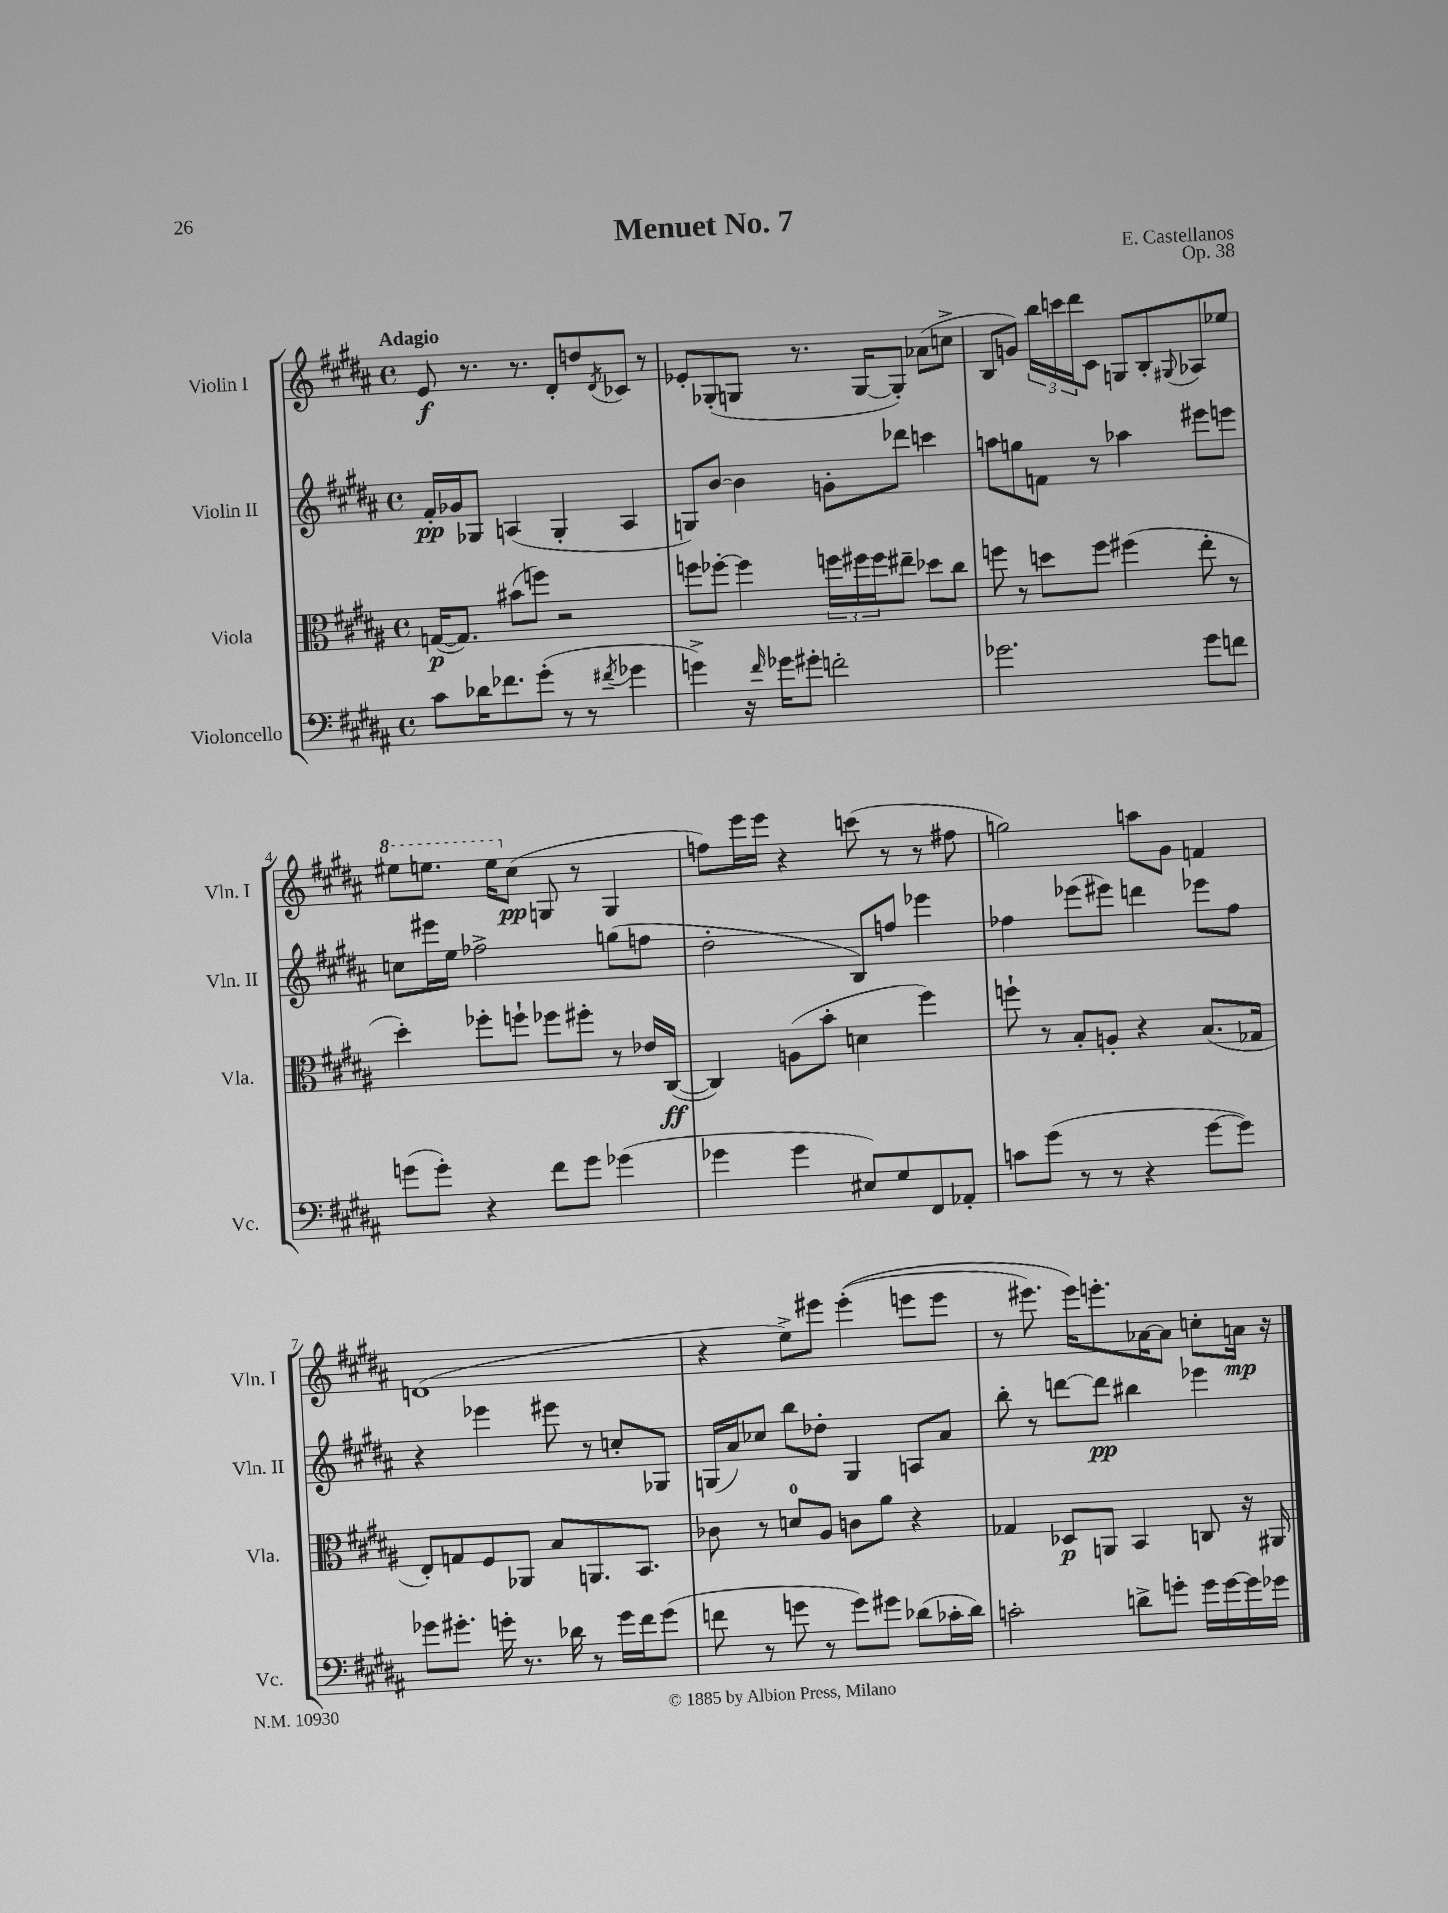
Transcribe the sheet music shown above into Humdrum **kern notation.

**kern	**kern	**kern	**kern
*staff4	*staff3	*staff2	*staff1
*clefF4	*clefC3	*clefG2	*clefG2
*k[f#c#g#d#a#]	*k[f#c#g#d#a#]	*k[f#c#g#d#a#]	*k[f#c#g#d#a#]
*M4/4	*M4/4	*M4/4	*M4/4
*met(c)	*met(c)	*met(c)	*met(c)
8c#	([16G	16f#'	8e
.	8.G])	16g-	.
16d-	.	8G-	8.r
8.f-	.	.	.
.	(8b#	(4A	.
.	.	.	8.r
(8g#'	8ff)	.	.
8r	2r	4G-'	8d#'
8r	.	.	8dd
8qf#	.	.	8qd#
4g-	.	4A	8c-
.	.	.	8r
=	=	=	=
4g^)	8ff	8G)	8e-'
.	[8ff-'	[8b	(8G-'
16r	4ff-]	4b]	8G
16qqf#	.	.	.
16g-	.	.	.
8g#'	.	.	8.r
2f'	24ff	8g'	.
.	24ff#	.	.
.	.	.	[16G
.	24ff#	.	.
.	8ee#~	8ddd-	8G'])
.	8dd-	4ccc	(8a-
.	8cc#	.	8cc^
=	=	=	=
2.g-	8ff	8aa	8B
.	8r	8gg	8g)
.	8dd	8f	24bb
.	.	.	24ccc
.	.	.	24ddd#
.	8ff	8r	8c#
.	(4ff#	4aa-	8G
.	.	.	8B'
.	.	.	8qqG#
8g-	8ee'	8eee#	8A-
8f	8r	8eee	8ee-
=	=	=	=
(8g	4dd#')	8cc	8eee#
8g')	.	16eee#	8.eee
.	.	16ee	.
4r	8ff-'	2ff-^	.
.	.	.	16eee
.	8ff`	.	(8cc#
8f#	8ff-	.	8G
8g	8ff#'	.	8r
(4g-	8r	(8gg	4G
.	16e-	8ff	.
.	([16C#	.	.
=	=	=	=
4g-	4C#])	2dd#'	8ff)
.	.	.	16eee
.	.	.	16eee
4g-	(8A	.	4r
.	8b'	.	.
8E#)	4d	8B)	(8ccc
8G#	.	8ff	8r
8FF#	4ff#)	4eee-	8r
8AA-'	.	.	8ff#
=	=	=	=
8c	8ff`	4ff-	2gg)
(8g#	8r	.	.
8r	8B'	(8eee-	.
8r	8A'	8eee#)	.
4r	4r	4ddd	8aa
.	.	.	8g#
[8g#	(8.B	8eee-	4f
8g#])	.	8ff-	.
.	16G-	.	.
=	=	=	=
8g-	8E')	4r	(1d
8.g#'	8G	.	.
.	8F#	4eee-	.
16g'	.	.	.
8.r	8AA-	.	.
.	8B	8eee#	.
16d-	.	.	.
8r	8.AA	8r	.
16g	.	8cc'	.
16f#	8.BB	.	.
(8g	.	8G-	.
=	=	=	=
8f	8c-	(16G	4r
.	.	16a#)	.
8r	8r	8cc-	.
8g	8d	8bb	8ee^)
8r	8A#	8dd-'	8eee#
8g)	8c	4G	&((4eee#'
8g#	8a#	.	.
(8d-	4r	8A	8eee
16c-'	.	8a#	8eee
16d-)	.	.	.
=	=	=	=
2c'	4G-	8bb'	8r
.	.	8r	8.eee#)
.	8D-	[8ddd	.
.	.	.	16eee#&)
.	8AA	8ddd]	8.eee'
8d^	4BB	4bb#	.
.	.	.	[16a-
8g'	.	.	8a-]
16g	8C	4eee-	8cc'
[16g	.	.	.
16g]	16r	.	16a
16g-	16AA#	.	16r
==	==	==	==
*-	*-	*-	*-
